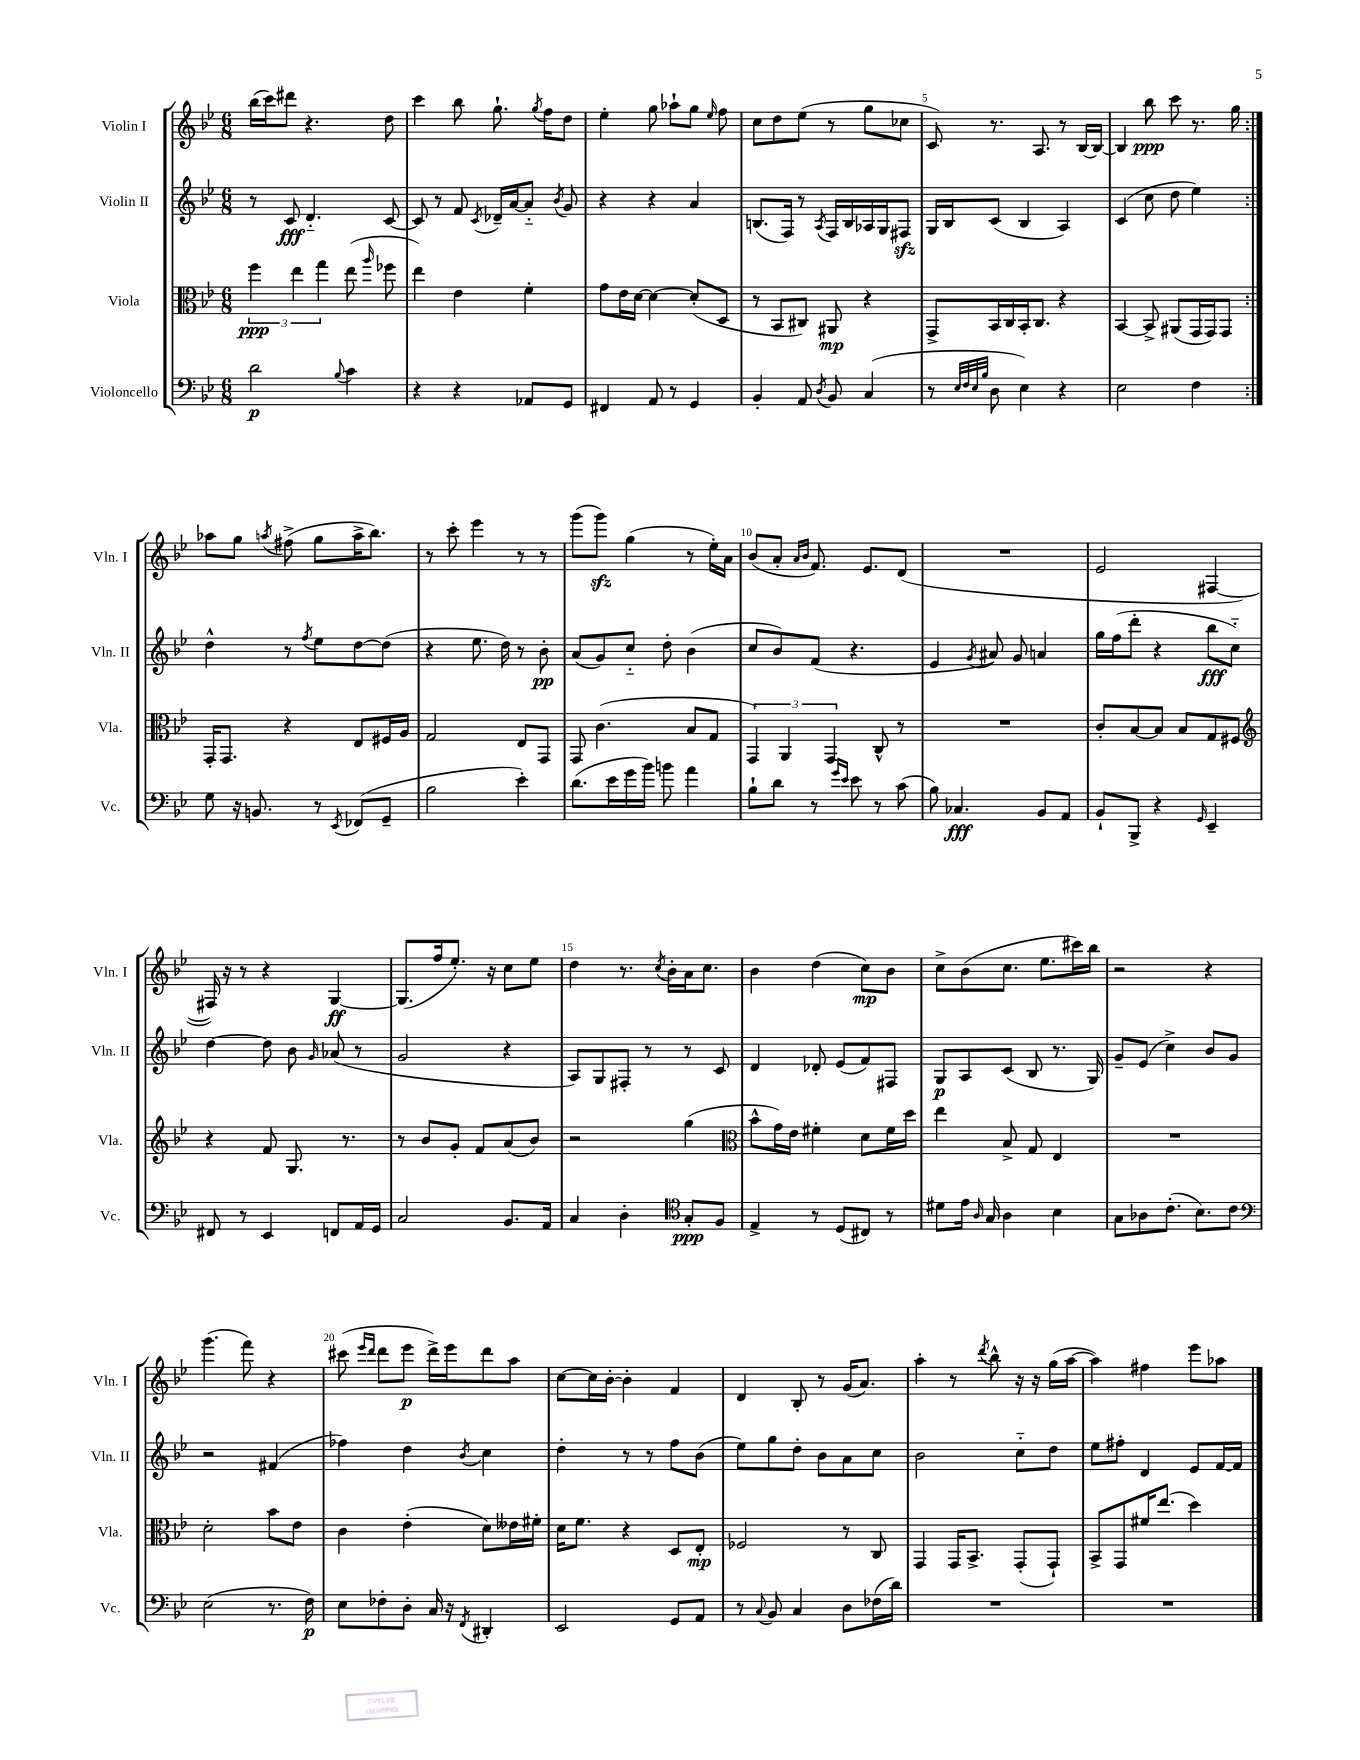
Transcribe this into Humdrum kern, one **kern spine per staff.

**kern	**dynam	**kern	**dynam	**kern	**dynam	**kern	**dynam
*part4	*part4	*part3	*part3	*part2	*part2	*part1	*part1
*staff4	*staff4	*staff3	*staff3	*staff2	*staff2	*staff1	*staff1
*I"Violoncello	*	*I"Viola	*	*I"Violin II	*	*I"Violin I	*
*I'Vc.	*	*I'Vla.	*	*I'Vln. II	*	*I'Vln. I	*
*clefF4	*	*clefC3	*	*clefG2	*	*clefG2	*
*k[b-e-]	*	*k[b-e-]	*	*k[b-e-]	*	*k[b-e-]	*
*M6/8	*	*M6/8	*	*M6/8	*	*M6/8	*
=1	=1	=1	=1	=1	=1	=1	=1
2d\	p	6ff\	ppp	8r	.	(16bb-\LL	.
.	.	.	.	.	.	16ccc\J)	.
.	.	.	.	8c/	fff	8ddd#X\J	.
.	.	6ee-\	.	.	.	.	.
.	.	.	.	4.d/	.	4.r	.
.	.	6gg\	.	.	.	.	.
8qqB-/	.	.	.	.	.	.	.
4c\	.	(8ee-\	.	.	.	.	.
.	.	16qqaa/	.	.	.	.	.
.	.	8ff-X\	.	[8c/	.	8dd\	.
=2	=2	=2	=2	=2	=2	=2	=2
4r	.	4ee-\)	.	8c/]	.	4ccc\	.
.	.	.	.	8r	.	.	.
4r	.	4e-\	.	8f/	.	8bb-\	.
.	.	.	.	8qc/	.	.	.
.	.	.	.	16d-X~/LL	.	8.gg`\	.
.	.	.	.	[16a/J	.	.	.
8AA-X/L	.	4f'\	.	8a/J]	.	.	.
.	.	.	.	.	.	8qgg/	.
.	.	.	.	.	.	16ff\KL	.
.	.	.	.	8qb-/	.	.	.
8GG/J	.	.	.	8g/	.	8dd\J	.
=3	=3	=3	=3	=3	=3	=3	=3
4FF#X/	.	8g\L	.	4r	.	4ee-'\	.
.	.	16e-\L	.	.	.	.	.
.	.	[16d\JJ	.	.	.	.	.
8AA/	.	4d\_	.	4r	.	8gg\	.
8r	.	.	.	.	.	8aa-X`\L	.
4GG/	.	(8d'/L]	.	4a/	.	8gg\J	.
.	.	.	.	.	.	16qqee-/	.
.	.	8D/J	.	.	.	8ff\	.
=4	=4	=4	=4	=4	=4	=4	=4
4BB-'/	.	8r	.	(8.Bn/L	.	8cc\L	.
.	.	8BB-/L	.	.	.	8dd\	.
.	.	.	.	16F/Jk)	.	.	.
8AA/	.	8C#X/J)	.	8r	.	(8ee-\J	.
8qD/	.	.	.	8qA/	.	.	.
8BB-/	.	8AA#X/	mp	16F/LL	.	8r	.
.	.	.	.	16B/	.	.	.
(4C/	.	4r	.	16A-X/	.	8gg\L	.
.	.	.	.	16G/J	.	.	.
.	.	.	.	8F#Xzz/J	.	8cc-X\J	.
=5	=5	=5	=5	=5	=5	=5	=5
8r	.	8GG^/L	.	16G/LL	.	8c/)	.
.	.	.	.	16B-/J	.	.	.
32qqE-/LLL	.	.	.	.	.	.	.
32qqF/	.	.	.	.	.	.	.
32qqE-/	.	.	.	.	.	.	.
32qqB-/JJJ	.	.	.	.	.	.	.
8D\	.	16BB-/L	.	(8c/J	.	8.r	.
.	.	16C/	.	.	.	.	.
4E-\)	.	16BB-'/J	.	4B-/	.	.	.
.	.	8.C/J	.	.	.	8.A/	.
4r	.	4r	.	4A/)	.	8r	.
.	.	.	.	.	.	[16B-/LL	.
.	.	.	.	.	.	16B-/JJ_	.
=6	=6	=6	=6	=6	=6	=6	=6
2E-\	.	[4BB-/	.	(4c/	.	4B-/]	.
.	.	8BB-^/]	.	8cc\	.	8bb-\	ppp
.	.	(8AA#X/L	.	8dd\	.	8ccc\	.
4F\	.	16GG/L	.	4ee-\)	.	8.r	.
.	.	16GG/J)	.	.	.	.	.
.	.	8GG/J	.	.	.	.	.
.	.	.	.	.	.	16gg\	.
!!LO:LB:g=z
=7:|!	=7:|!	=7:|!	=7:|!	=7:|!	=7:|!	=7:|!	=7:|!
8G\	.	16GG'/KL	.	4dd^^\	.	8aa-X\L	.
.	.	8.GG/J	.	.	.	.	.
16r	.	.	.	.	.	8gg\J	.
8.BBn/	.	.	.	.	.	.	.
.	.	.	.	.	.	8qaan/	.
.	.	4r	.	8r	.	(8ff#X^\	.
.	.	.	.	8qff/	.	.	.
8r	.	.	.	8ee-\L	.	8gg\L	.
8qEE-/	.	.	.	.	.	.	.
(8FF-X/L	.	8E-/L	.	[8dd\	.	16aa^\K	.
.	.	.	.	.	.	8.bb-\J)	.
8GG~/J	.	16F#X/L	.	(8dd\J]	.	.	.
.	.	16A/JJ	.	.	.	.	.
=8	=8	=8	=8	=8	=8	=8	=8
2B-\	.	2G/	.	4r	.	8r	.
.	.	.	.	.	.	8ccc'\	.
.	.	.	.	8.ee-\	.	4eee-\	.
.	.	.	.	16dd\)	.	.	.
4e-'\)	.	8E-/L	.	8r	.	8r	.
.	.	8GG/J	.	8b-'\	pp	8r	.
=9	=9	=9	=9	=9	=9	=9	=9
(8.d\L	.	8GG/	.	(8a/L	.	(8ggg\L	.
.	.	(4.c\	.	8g/)	.	8gggzz\J)	.
16e-\L	.	.	.	.	.	.	.
16g\	.	.	.	8cc/J	.	(4gg\	.
16b-\JJ)	.	.	.	.	.	.	.
8bn\	.	.	.	8dd'\	.	.	.
4a\	.	8B-/L	.	(4b-\	.	8r	.
.	.	8G/J	.	.	.	16ee-'\LL)	.
.	.	.	.	.	.	16a\JJ	.
=10	=10	=10	=10	=10	=10	=10	=10
8B-`\L	.	6GG/)	.	8cc/L	.	(8b-/L	.
8d\J	.	.	.	8b-/)	.	8a'/J	.
.	.	6AA/	.	.	.	.	.
.	.	.	.	.	.	16qqa/LL	.
.	.	.	.	.	.	16qqb-/JJ	.
8r	.	.	.	(8f/J	.	8.f/)	.
.	.	6GG/	.	.	.	.	.
16qqg/LL	.	.	.	.	.	.	.
16qqe-/JJ	.	.	.	.	.	.	.
8e-\	.	.	.	4.r	.	.	.
.	.	.	.	.	.	8.e-/L	.
8r	.	8C^^/	.	.	.	.	.
(8c\	.	8r	.	.	.	(8d/J	.
=11	=11	=11	=11	=11	=11	=11	=11
8B-\)	.	2.r	.	4e-/	.	2.r	.
4.C-X/	fff	.	.	.	.	.	.
.	.	.	.	8qg/	.	.	.
.	.	.	.	8a#X/)	.	.	.
.	.	.	.	8g/	.	.	.
8BB-/L	.	.	.	4an/	.	.	.
8AA/J	.	.	.	.	.	.	.
=12	=12	=12	=12	=12	=12	=12	=12
8BB-`/L	.	8c'/L	.	16gg\LL	.	2e-/	.
.	.	.	.	(16ff\J	.	.	.
8BBB-^/J	.	[8B-/	.	8ddd'\J	.	.	.
4r	.	8B-/J]	.	4r	.	.	.
.	.	8B-/L	.	.	.	.	.
16qqGG/	.	.	.	.	.	.	.
4EE-~/	.	8G/	.	8bb-\L	fff	[4F#X/	.
.	.	8F#X/J	.	8cc\J)	.	.	.
!!LO:LB:g=z
=13	=13	=13	=13	=13	=13	=13	=13
*	*	*clefG2	*	*	*	*	*
8FF#X/	.	4r	.	[4dd\	.	16F#X/])	.
.	.	.	.	.	.	16r	.
8r	.	.	.	.	.	8r	.
4EE-/	.	8f/	.	8dd\]	.	4r	.
.	.	8.G/	.	8b-\	.	.	.
.	.	.	.	16qqg/	.	.	.
8FFn/L	.	.	.	(8a-X/	.	[4G/	ff
.	.	8.r	.	.	.	.	.
16AA/L	.	.	.	8r	.	.	.
16GG/JJ	.	.	.	.	.	.	.
=14	=14	=14	=14	=14	=14	=14	=14
2C/	.	8r	.	2g/	.	(8.G/L]	.
.	.	8b-/L	.	.	.	.	.
.	.	.	.	.	.	16ff/k	.
.	.	8g'/J	.	.	.	8.ee-'/J)	.
.	.	8f/L	.	.	.	.	.
.	.	.	.	.	.	16r	.
8.BB-/L	.	(8a/	.	4r	.	8cc\L	.
.	.	8b-/J)	.	.	.	8ee-\J	.
16AA/Jk	.	.	.	.	.	.	.
=15	=15	=15	=15	=15	=15	=15	=15
4C/	.	2r	.	8A/L)	.	4dd\	.
.	.	.	.	8G/	.	.	.
4D'\	.	.	.	8F#X'/J	.	8.r	.
.	.	.	.	8r	.	.	.
.	.	.	.	.	.	8qcc/	.
.	.	.	.	.	.	16b-'\LL	.
*clefC4	*	*	*	*	*	*	*
8G'/L	ppp	(4gg\	.	8r	.	16a\J	.
.	.	.	.	.	.	8.cc\J	.
8F/J	.	.	.	8c/	.	.	.
=16	=16	=16	=16	=16	=16	=16	=16
*	*	*clefC3	*	*	*	*	*
4E-^/	.	8b-^^\L	.	4d/	.	4b-\	.
.	.	16g\L)	.	.	.	.	.
.	.	16e-\JJ	.	.	.	.	.
8r	.	4f#X'\	.	8d-X'/	.	(4dd\	.
(8D/L	.	.	.	(8e-/L	.	.	.
8C#X/J)	.	8d\L	.	8f/)	.	8cc\L)	mp
8r	.	16f#\L	.	8F#X/J	.	8b-\J	.
.	.	16dd\JJ	.	.	.	.	.
=17	=17	=17	=17	=17	=17	=17	=17
8d#X\L	.	4ee-\	.	8G/L	p	8cc^\L	.
16e-\Jk	.	.	.	8A/	.	(8b-\	.
16qqA/	.	.	.	.	.	.	.
16G/	.	.	.	.	.	.	.
4A\	.	8B-^/	.	(8c/J	.	8.cc\J	.
.	.	8G/	.	8B-/	.	.	.
.	.	.	.	.	.	8.ee-\L	.
4B-\	.	4E-/	.	8.r	.	.	.
.	.	.	.	.	.	16ccc#X\L)	.
.	.	.	.	16G/)	.	16bb-\JJ	.
=18	=18	=18	=18	=18	=18	=18	=18
8G\L	.	2.r	.	8g~/L	.	2r	.
8A-X\	.	.	.	(8e-/J	.	.	.
(8.c'\J	.	.	.	4cc^\)	.	.	.
8.B-\L)	.	.	.	.	.	.	.
.	.	.	.	8b-/L	.	4r	.
8c\J	.	.	.	8g/J	.	.	.
!!LO:LB:g=z
=19	=19	=19	=19	=19	=19	=19	=19
*clefF4	*	*	*	*	*	*	*
(2E-\	.	2d'\	.	2r	.	(4.ggg\	.
.	.	.	.	.	.	8fff\)	.
8.r	.	8b-\L	.	(4f#X/	.	4r	.
.	.	8e-\J	.	.	.	.	.
16F\)	p	.	.	.	.	.	.
=20	=20	=20	=20	=20	=20	=20	=20
8E-\L	.	4c\	.	4ff-X\)	.	(8ccc#X\	.
.	.	.	.	.	.	16qqeee-/LL	.
.	.	.	.	.	.	16qqddd/JJ	.
8F-X'\	.	.	.	.	.	8ddd\L	.
8D'\J	.	(4e-'\	.	4dd\	.	8eee-\J	p
16C/	.	.	.	.	.	16ddd^\LL)	.
16r	.	.	.	.	.	16eee-\J	.
8qFF/	.	.	.	8qb-/	.	.	.
4DD#X'/	.	8d\L)	.	4cc\	.	8ddd\	.
.	.	16e--X\L	.	.	.	8aa\J	.
.	.	16f#X'\JJ	.	.	.	.	.
=21	=21	=21	=21	=21	=21	=21	=21
2EE-/	.	16d\KL	.	4dd'\	.	[8cc\L	.
.	.	8.f\J	.	.	.	.	.
.	.	.	.	.	.	16cc\L]	.
.	.	.	.	.	.	[16b-'\JJ	.
.	.	4r	.	8r	.	4b-'\]	.
.	.	.	.	8r	.	.	.
8GG/L	.	8D/L	.	8ff\L	.	4f/	.
8AA/J	.	8E-'/J	mp	(8b-\J	.	.	.
=22	=22	=22	=22	=22	=22	=22	=22
8r	.	2F-X/	.	8ee-\L)	.	4d/	.
8qqC/	.	.	.	.	.	.	.
8BB-/	.	.	.	8gg\	.	.	.
4C/	.	.	.	8dd'\J	.	8B-'/	.
.	.	.	.	8b-\L	.	8r	.
8D\L	.	8r	.	8a\	.	(16g/KL	.
.	.	.	.	.	.	8.a/J)	.
(16F-X\L	.	8C/	.	8cc\J	.	.	.
16d\JJ)	.	.	.	.	.	.	.
=23	=23	=23	=23	=23	=23	=23	=23
2.r	.	4GG/	.	2b-\	.	4aa'\	.
.	.	16GG/KL	.	.	.	8r	.
.	.	8.BB-^/J	.	.	.	.	.
.	.	.	.	.	.	8qddd/	.
.	.	.	.	.	.	8bb-^^\	.
.	.	(8GG'/L	.	8cc\L	.	16r	.
.	.	.	.	.	.	16r	.
.	.	8GG`/J)	.	8dd\J	.	(16gg\LL	.
.	.	.	.	.	.	[16aa\JJ	.
=24	=24	=24	=24	=24	=24	=24	=24
2.r	.	8BB-^/L	.	8ee-\L	.	4aa\])	.
.	.	8GG/	.	8ff#X'\J	.	.	.
.	.	16f#X/K	.	4d/	.	4ff#X\	.
.	.	(8.ee-/J	.	.	.	.	.
.	.	4dd\)	.	8e-/L	.	8eee-\L	.
.	.	.	.	[16f/L	.	8aa-X\J	.
.	.	.	.	16f/JJ]	.	.	.
==	==	==	==	==	==	==	==
*-	*-	*-	*-	*-	*-	*-	*-
